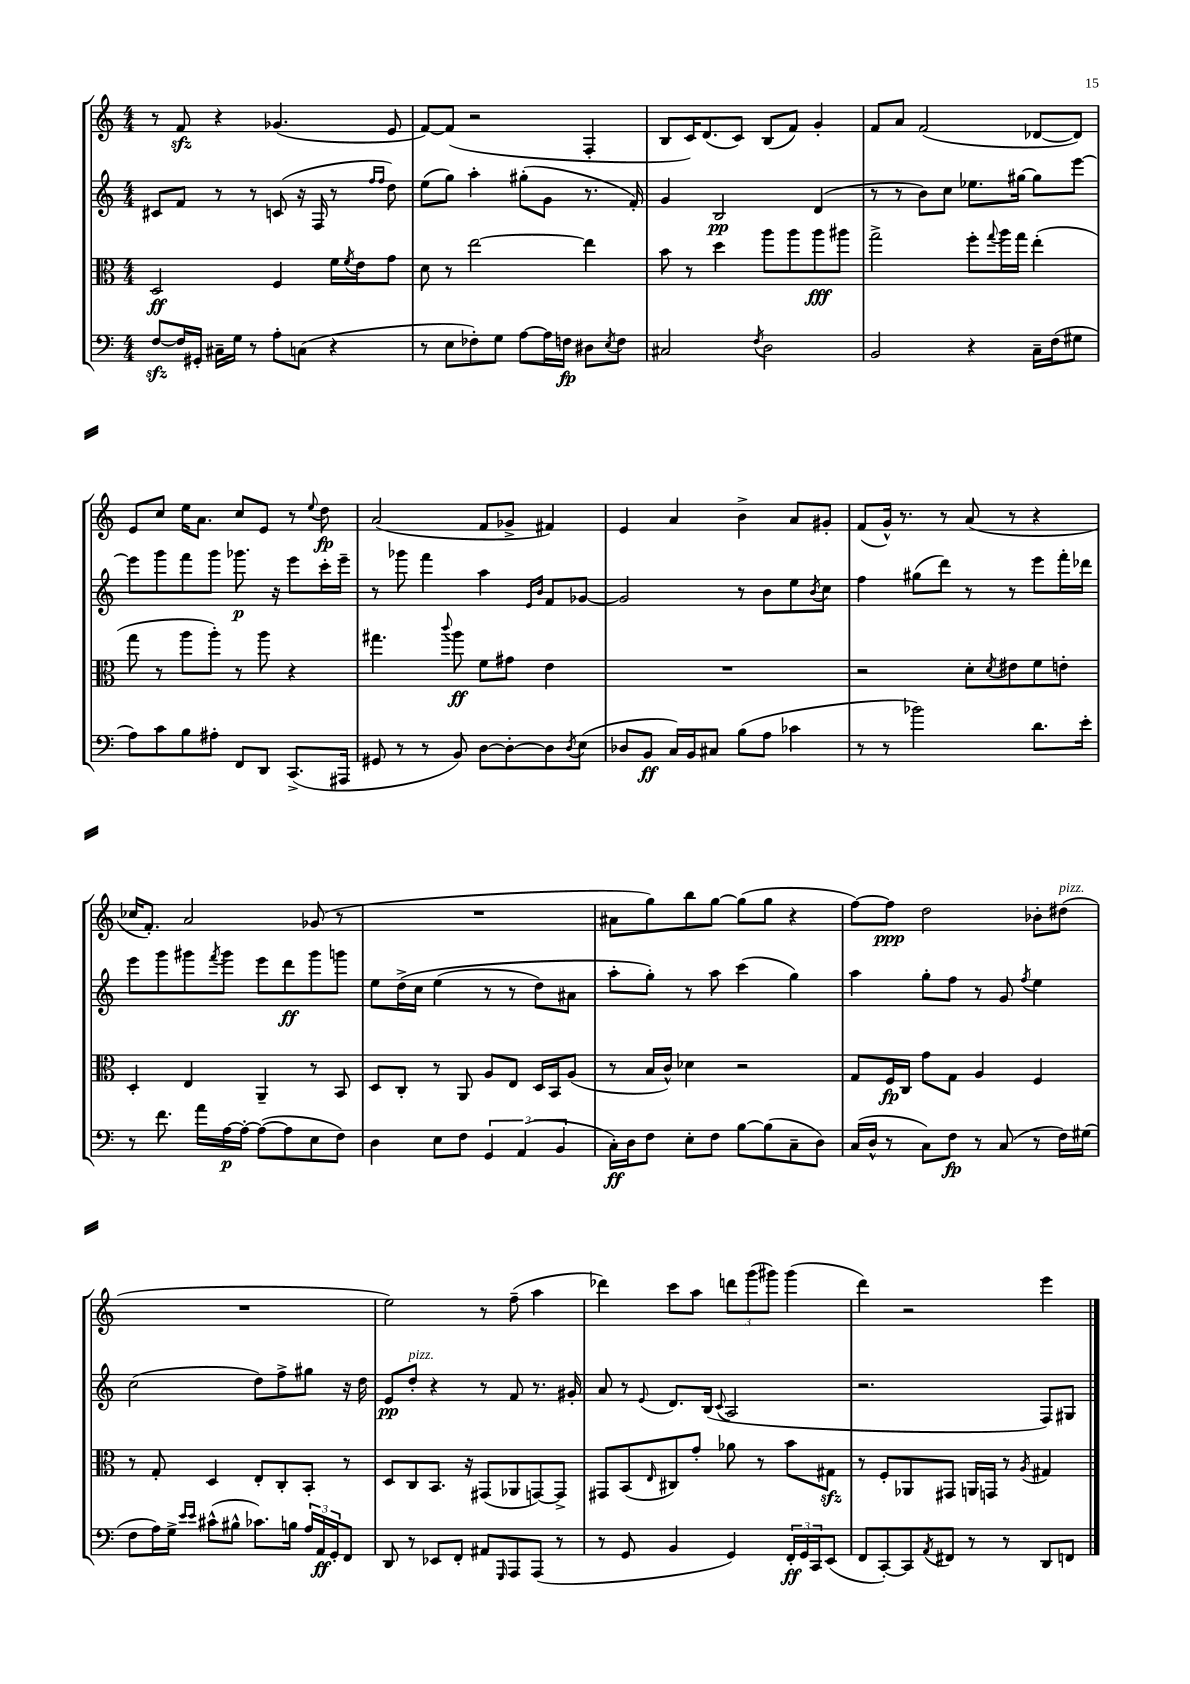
<<
\new StaffGroup <<
\new Staff = "s0" {
    \clef treble \key c \major \numericTimeSignature \time 4/4
    r8 f'8\sfz r4 ges'4.( e'8 |
    f'8~) f'8( r2 f4-. |
    b8 c'16) d'8.( c'8) b8( f'8) g'4-. |
    f'8 a'8 f'2( des'8~ des'8) |
    e'8 c''8 e''16 a'8. c''8 e'8 r8 \appoggiatura { e''8 } d''8\fp |
    a'2( f'8 ges'8-> fis'4) |
    e'4 a'4 b'4-> a'8 gis'8-. |
    f'8( g'16-^) r8. r8 a'8( r8 r4 |
    ces''16 f'8.-.) a'2 ges'8( r8 |
    R1 |
    ais'8 g''8) b''8 g''8~ g''8( g''8 r4 |
    f''8~) f''8\ppp d''2 bes'8-. dis''8^\markup { \italic "pizz." }( |
    R1 |
    e''2) r8 f''8--( a''4 |
    des'''4) c'''8 a''8 \tuplet 3/2 { d'''8 g'''8( gis'''8) } gis'''4( |
    d'''4) r2 e'''4 \bar "|." |
}
\new Staff = "s1" {
    \clef treble \key c \major \numericTimeSignature \time 4/4
    cis'8 f'8 r8 r8 c'8( r16 f16 r8 \grace { f''16 f''16 } d''8) |
    e''8( g''8) a''4-. gis''8-.( g'8 r8. f'16-.) |
    g'4 b2\pp d'4( |
    r8 r8 b'8) c''8 ees''8. gis''16~ gis''8 e'''8~ |
    e'''8 g'''8 f'''8 g'''8 ges'''8.\p r16 e'''8 c'''16-. e'''16-- |
    r8 ges'''8 f'''4 a''4 \grace { e'16 b'16 } f'8 ges'8~ |
    ges'2 r8 b'8 e''8 \acciaccatura { b'8 } c''8 |
    f''4 gis''8( d'''8) r8 r8 e'''8 f'''16-. des'''16 |
    e'''8 g'''8 gis'''8 \acciaccatura { f'''8 } gis'''8 e'''8 d'''8\ff gis'''8 g'''8 |
    e''8 d''16->\( c''16 e''4( r8 r8 d''8) ais'8 |
    a''8-. g''8-.\) r8 a''8 c'''4( g''4) |
    a''4 g''8-. f''8 r8 g'8 \acciaccatura { f''8 } e''4 |
    c''2( d''8) f''8-> gis''8 r16 d''16 |
    e'8\pp d''8-.^\markup { \italic "pizz." } r4 r8 f'8 r8. gis'16-. |
    a'8 r8 \appoggiatura { e'8 } d'8. b16( \appoggiatura { c'8 } a2 |
    r2. f8) gis8 \bar "|." |
}
\new Staff = "s2" {
    \clef alto \key c \major \numericTimeSignature \time 4/4
    d2\ff f4 f'16 \acciaccatura { f'8 } e'16 g'8 |
    d'8 r8 e''2~ e''4 |
    b'8 r8 d''4 a''8 a''8 a''8\fff ais''8 |
    g''2-> f''8-. \appoggiatura { g''8 } a''16 g''16 e''4-.( |
    g''8 r8 a''8 a''8-.) r8 a''8 r4 |
    gis''4. \appoggiatura { c'''8 } a''8\ff f'8 gis'8 e'4 |
    R1 |
    r2 d'8-. \acciaccatura { d'8 } eis'8 f'8 e'8-. |
    d4-. e4 a,4-- r8 b,8 |
    d8 c8-. r8 a,8 a8 e8 d16 b,16 a8( |
    r8 b16 c'16-^) des'4 r2 |
    g8 f16\fp c16 g'8 g8 a4 f4 |
    r8 g8-. d4 e8-. c8-. b,8-. r8 |
    d8 c8 b,8. r16 gis,8( aes,8 g,8~) g,8-> |
    gis,8 b,8( \grace { e16 } cis8) g'8-. aes'8 r8 b'8 gis8\sfz |
    r8 f8-. aes,8 gis,8 a,16 g,16 r8 \acciaccatura { a8 } gis4 \bar "|." |
}
\new Staff = "s3" {
    \clef bass \key c \major \numericTimeSignature \time 4/4
    f8~\sfz f16 gis,16-. cis16-- g16 r8 a8-. c8( r4 |
    r8 e8 fes8-.) g8 a8~ a16 f16\fp dis8 \acciaccatura { e8 } f8 |
    cis2 \acciaccatura { f8 } d2 |
    b,2 r4 c16-- f16( gis8 |
    a8) c'8 b8 ais8-. f,8 d,8 c,8.->( ais,,16 |
    gis,8 r8 r8 b,8) d8~ d8~-. d8 \acciaccatura { d8 } e8( |
    des8 b,8\ff c16) b,16 cis8 b8( a8 ces'4 |
    r8 r8 bes'2) d'8. e'16-. |
    r8 f'8. a'16 a16~\p a16~-. a8~( a8 e8 f8) |
    d4 e8 f8 \tuplet 3/2 { g,4 a,4( b,4 } |
    c16-.\ff) d16 f8 e8-. f8 b8~ b8( c8-- d8) |
    c16( d16-^ r8 c8) f8\fp r8 c8( r8 f16) gis16( |
    f8 a16) g16-> \grace { e'16 e'16 } cis'8-^( bis8-^ ces'8.) b16 \tuplet 3/2 { a16 a,16\ff g,16-. } f,8 |
    d,8 r8 ees,8 f,8-. ais,8 \grace { g,,16 } a,,8 a,,8( r8 |
    r8 g,8 b,4 g,4) \tuplet 3/2 { f,16-.\ff g,16 c,16 } e,8( |
    f,8 c,8~-.) c,8 \acciaccatura { a,8 } fis,8 r8 r8 d,8 f,8 \bar "|." |
}
>>
>>
\layout { \context { \Score \remove "Bar_number_engraver" } }
